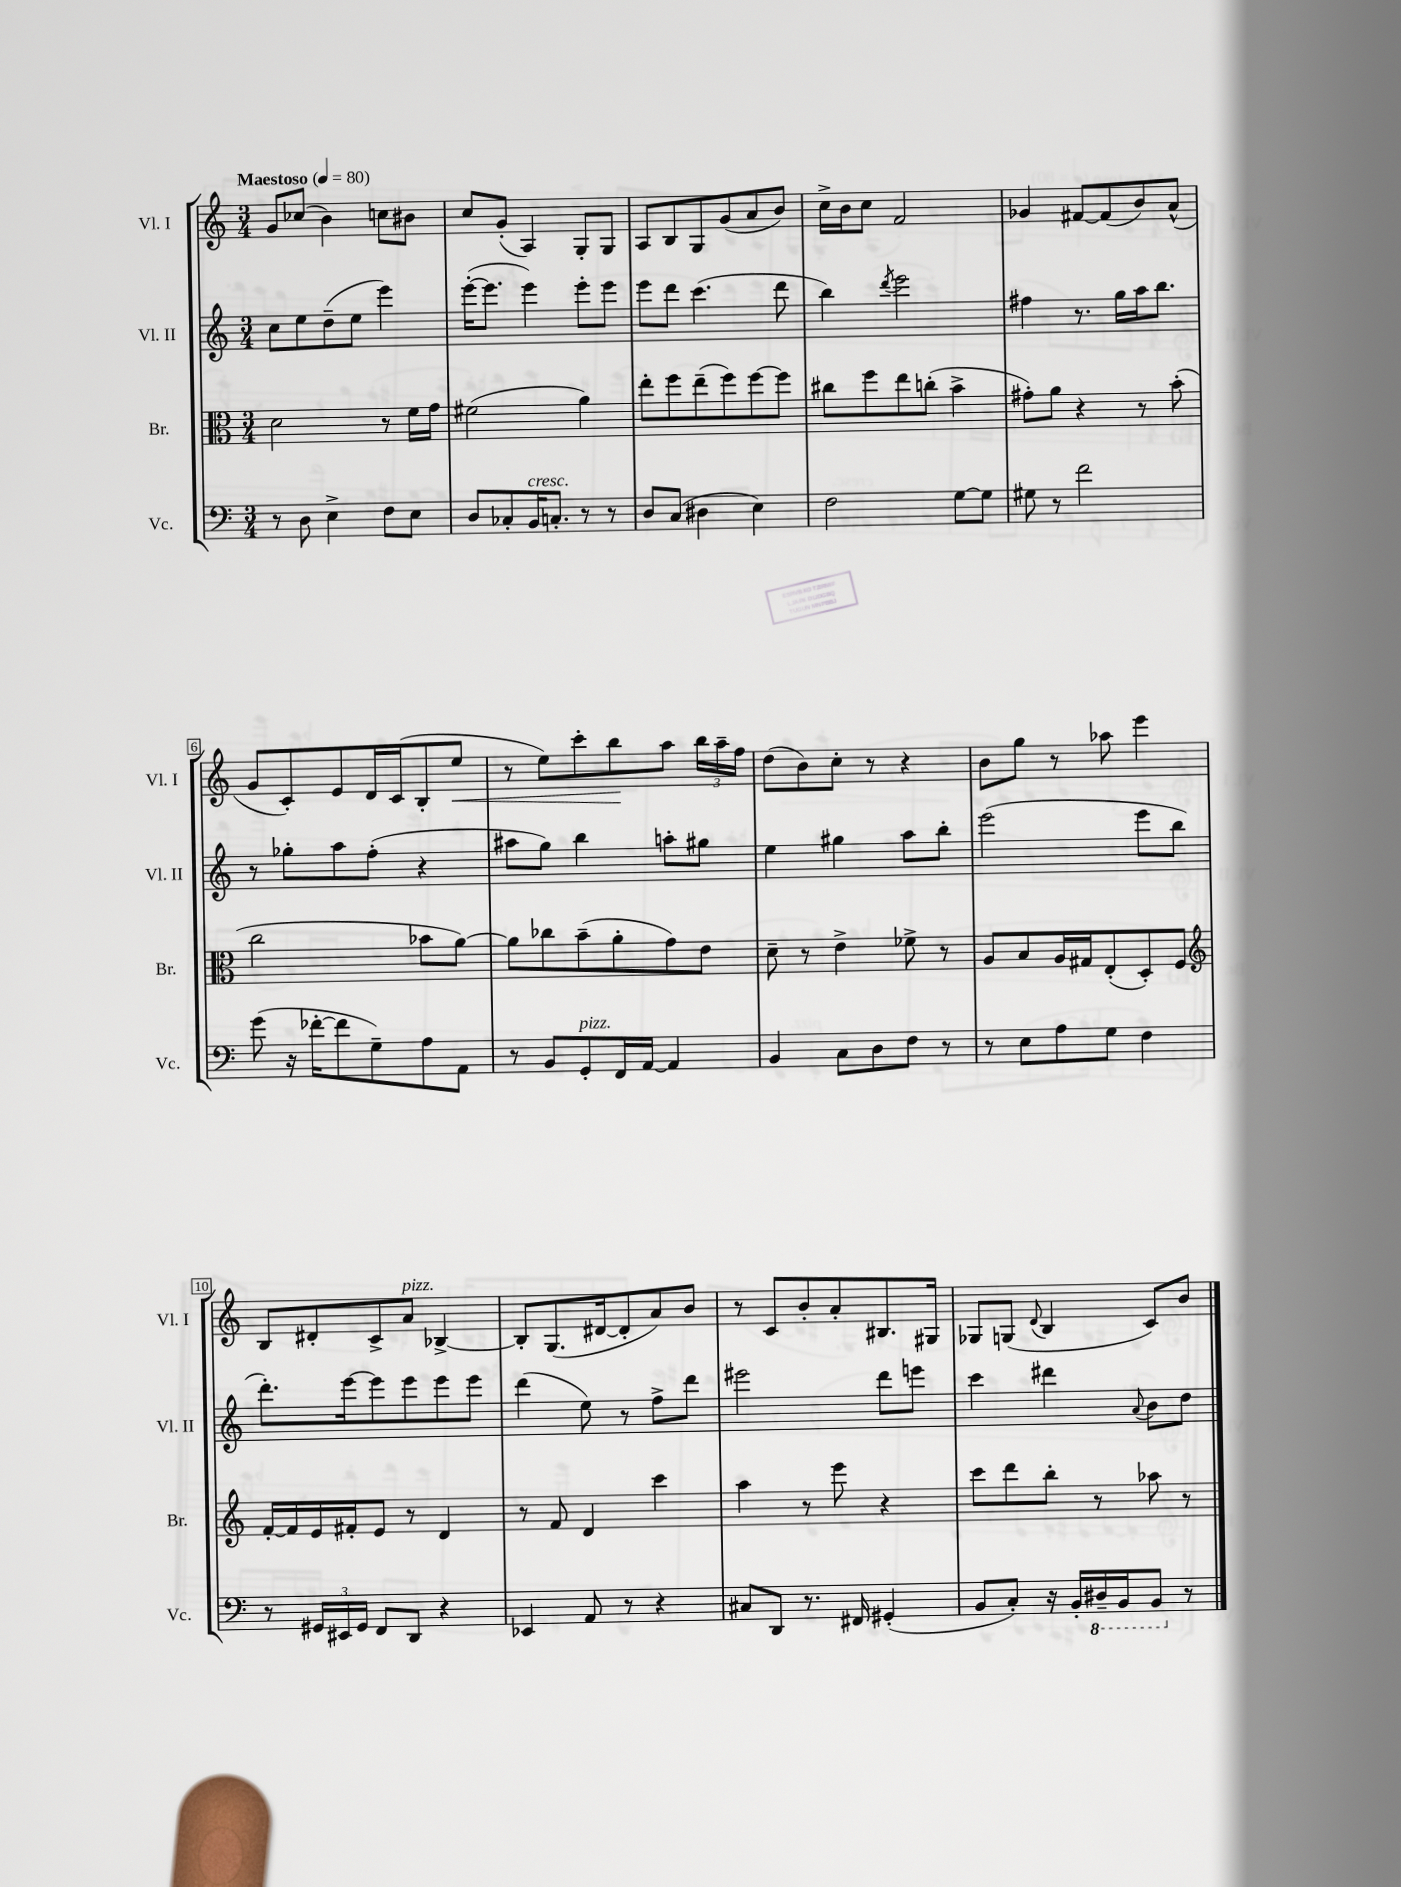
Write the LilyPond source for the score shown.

<<
\new StaffGroup <<
\new Staff = "s0" \with { instrumentName = "Vl. I" shortInstrumentName = "Vl. I" } {
    \clef treble \key c \major \numericTimeSignature \time 3/4 \tempo "Maestoso" 4 = 80
    \autoBeamOff g'8[ ces''8]( b'4) c''8[ bis'8] |
    c''8[ g'8]-.( a4) g8[-. g8] |
    a8[ b8 g8 g'8( a'8 b'8]) |
    c''16[-> b'16 c''8] f'2 |
    ges'4 fis'8[~ fis'8( b'8) a'8]-^( |
    g'8[ c'8-.) e'8 d'16 c'16( b8-. e''8]\< |
    r8 e''8[) c'''8-. b''8\! a''8] \tuplet 3/2 { b''16[ a''16-- f''16] } |
    d''8[( b'8) c''8]-. r8 r4 |
    b'8[ g''8] r8 aes''8 e'''4 |
    b8[ dis'8-. c'8-> a'8]^\markup { \italic "pizz." } bes4~-> |
    bes8[-. g8.( dis'16~ dis'8-. a'8) b'8] |
    r8 c'8[ b'8-. a'8-. bis8. gis16] |
    ges8[ g8]( \appoggiatura { d'8 } b4 c'8[) b'8] \bar "|." |
}
\new Staff = "s1" \with { instrumentName = "Vl. II" shortInstrumentName = "Vl. II" } {
    \clef treble \key c \major \numericTimeSignature \time 3/4
    \autoBeamOff c''8[ e''8 d''8--( e''8] e'''4) |
    e'''16[~-.( e'''8.] e'''4) e'''8[-. e'''8] |
    e'''8[ d'''8] c'''4.( d'''8 |
    b''4) \acciaccatura { d'''8 } e'''2 |
    fis''4 r8. g''16[ a''16 b''8.] |
    r8 ges''8[-. a''8 f''8]-.( r4 |
    ais''8[ g''8]) b''4 a''8[-. gis''8] |
    e''4 gis''4 a''8[ b''8]-. |
    e'''2( e'''8[ b''8] |
    d'''8.[-.) e'''16~ e'''8 e'''8 e'''8 e'''8] |
    d'''4( e''8) r8 f''8[-> d'''8] |
    eis'''2 d'''8[ e'''8] |
    c'''4 dis'''4 \appoggiatura { a'8 } b'8[ d''8] \bar "|." |
}
\new Staff = "s2" \with { instrumentName = "Br." shortInstrumentName = "Br." } {
    \clef alto \key c \major \numericTimeSignature \time 3/4
    \autoBeamOff d'2 r8 f'16[ g'16] |
    fis'2( a'4) |
    e''8[-. f''8 e''8--( f''8) f''8~ f''8] |
    cis''8[ f''8 e''8 c''8]-.( b'4-> |
    gis'8[-.) a'8] r4 r8 b'8-.( |
    c''2 bes'8[ a'8]~) |
    a'8[ ces''8 b'8--( a'8-. g'8) e'8] |
    d'8-- r8 e'4-> fes'8-> r8 |
    a8[ b8 a16 gis16 e8-.( d8-.) f8] |
    \clef treble f'16[~-. f'16 e'16 fis'16-. e'8] r8 d'4 |
    r8 f'8 d'4 c'''4 |
    a''4 r8 e'''8 r4 |
    c'''8[ d'''8 b''8]-. r8 aes''8 r8 \bar "|." |
}
\new Staff = "s3" \with { instrumentName = "Vc." shortInstrumentName = "Vc." } {
    \clef bass \key c \major \numericTimeSignature \time 3/4
    \autoBeamOff r8 d8 e4-> f8[ e8] |
    d8[ ces8-. b,16^\markup { \italic "cresc." } c8.]-. r8 r8 |
    d8[ c8]( dis4 e4) |
    f2 g8[~ g8] |
    gis8 r8 f'2 |
    g'8( r16 fes'16[~-. fes'8 g8--) a8 a,8] |
    r8 b,8[ g,8-.^\markup { \italic "pizz." } f,16 a,16]~ a,4 |
    b,4 c8[ d8 f8] r8 |
    r8 e8[ a8 g8] f4 |
    r8 \tuplet 3/2 { gis,16[ eis,16 gis,16] } f,8[ d,8] r4 |
    ees,4 a,8 r8 r4 |
    cis8[ d,8] r8. fis,16 gis,4-.( |
    b,8[ c8]-.) r16 b,16[-. \ottava #-1 dis,16-- b,,16 b,,8] \ottava #0 r8 \bar "|." |
}
>>
>>
\layout { \context { \Score \override BarNumber.stencil = #(make-stencil-boxer 0.1 0.3 ly:text-interface::print) } }
